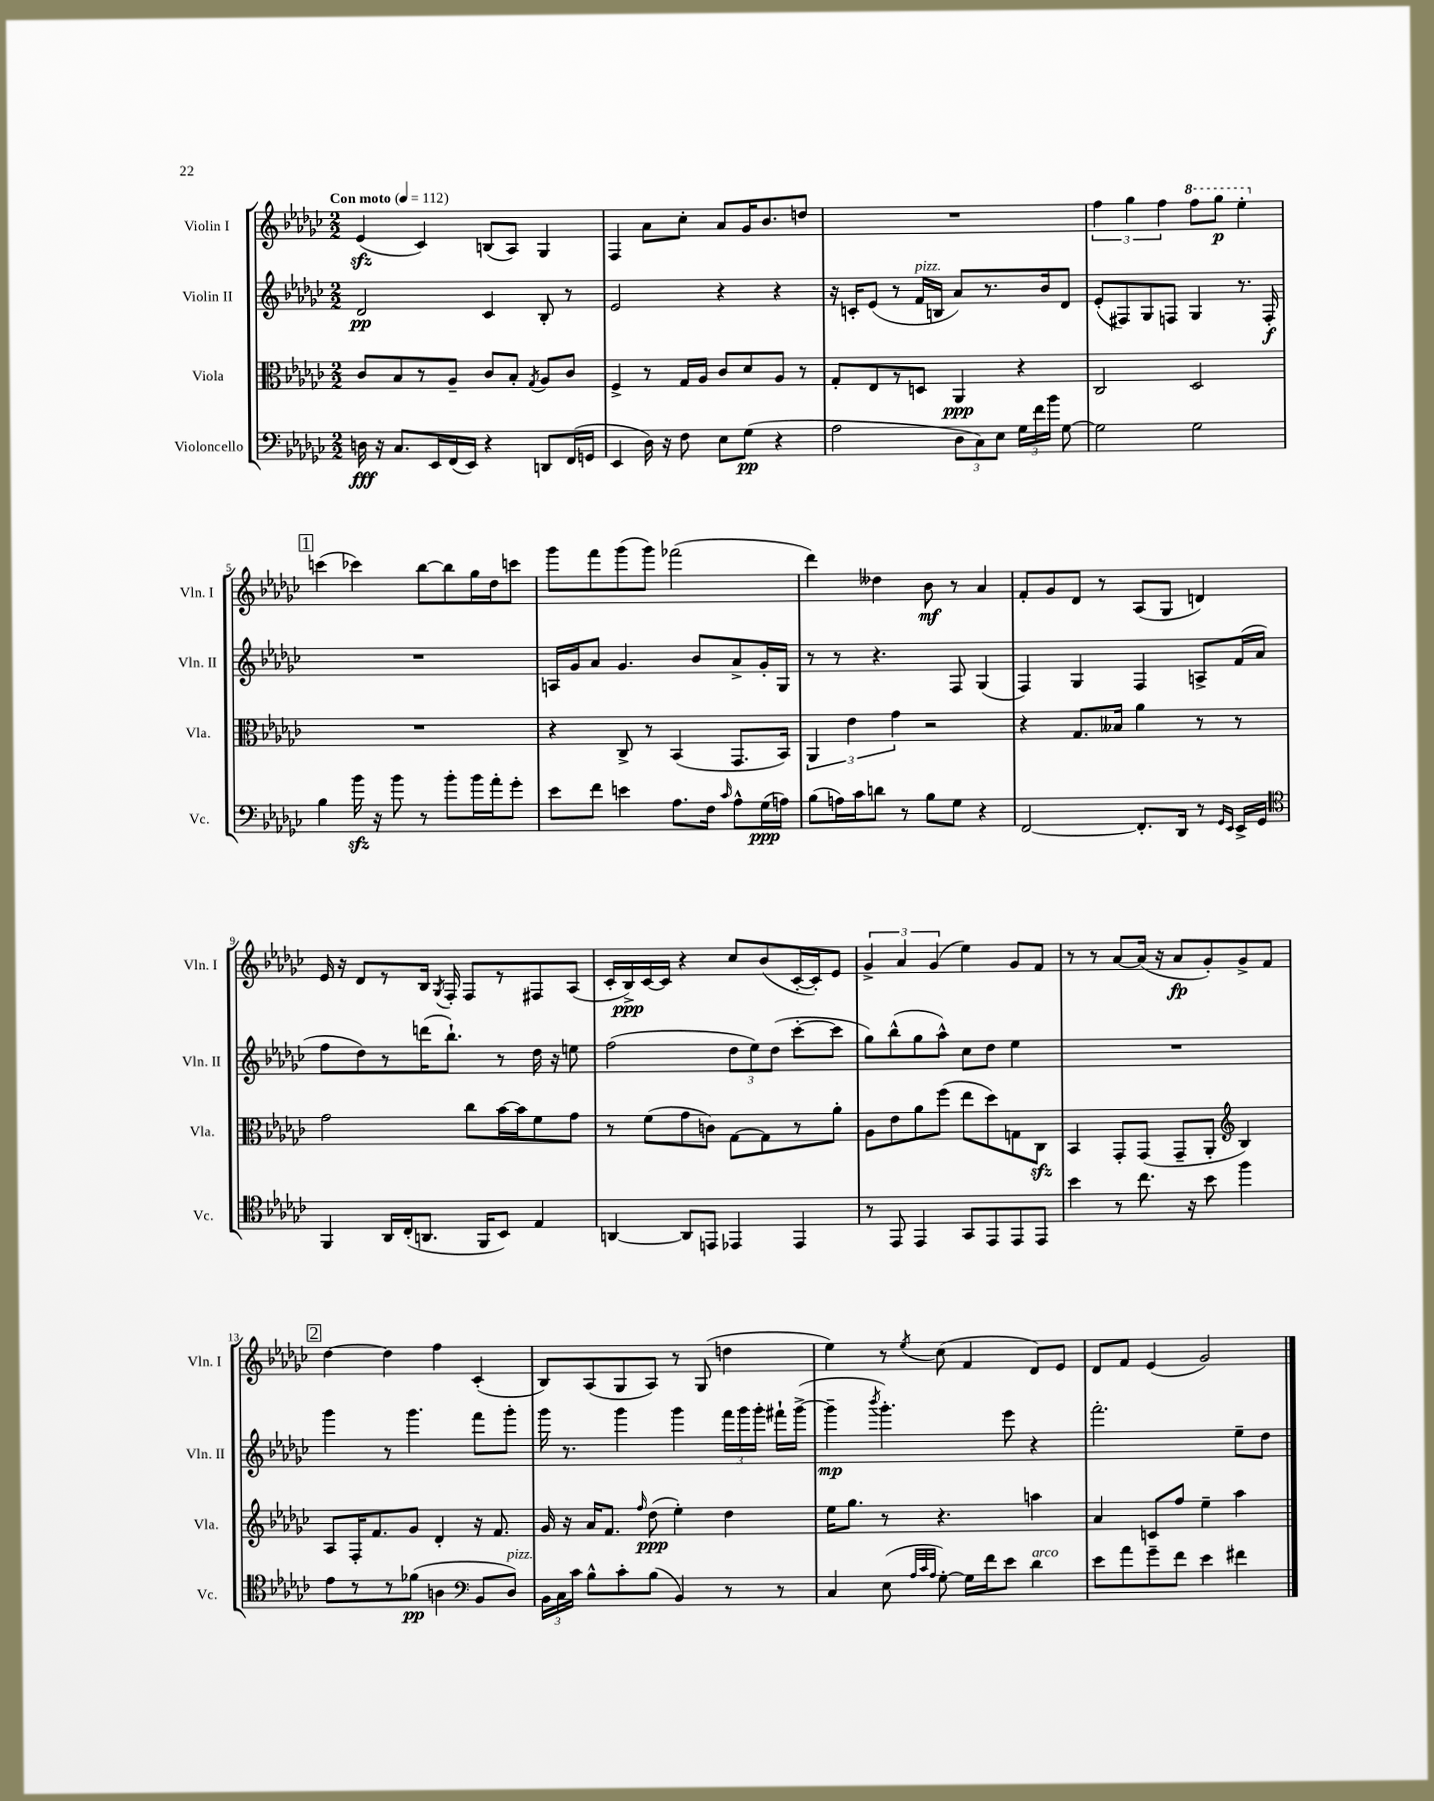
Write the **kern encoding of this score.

**kern	**kern	**kern	**kern
*staff4	*staff3	*staff2	*staff1
*clefF4	*clefC3	*clefG2	*clefG2
*k[b-e-a-d-g-c-]	*k[b-e-a-d-g-c-]	*k[b-e-a-d-g-c-]	*k[b-e-a-d-g-c-]
*M2/2	*M2/2	*M2/2	*M2/2
*MM112	*MM112	*MM112	*MM112
16D	8c-	2d-	(4e-
16r	.	.	.
8.C-	8B-	.	.
.	8r	.	4c-)
16EE-	.	.	.
(16FF	8A-~	.	.
16EE-)	.	.	.
4r	8c-	4c-	(8B
.	8B-'	.	8A-)
.	8qG-	.	.
8DD	8A-	8B-'	4G-
(16FF	8c-	8r	.
16GG	.	.	.
=	=	=	=
4EE-	4F^	2e-	4F
16D-)	8r	.	8a-
16r	.	.	.
8F	16G-	.	8cc-'
.	16A-	.	.
8E-	8c-	4r	8a-
(8G-	8d-	.	16g-
.	.	.	8.b-
4r	8A-	4r	.
.	8r	.	8dd
=	=	=	=
2A-	8G-'	16r	1r
.	.	16c'	.
.	8E-	(8e-	.
.	8r	8r	.
.	8D	16f	.
.	.	16B	.
12D-	4AA-	8a-)	.
12C-)	.	.	.
.	.	8.r	.
12E-	.	.	.
24G-	4r	.	.
24f	.	.	.
.	.	16b-	.
24b-	.	.	.
[8G-	.	8d-	.
=	=	=	=
2G-]	2C-	(8e-'	6ff
.	.	8F#)	.
.	.	.	6gg-
.	.	8G-	.
.	.	.	6ff
.	.	8F	.
2G-	2D-	4G-	8fff
.	.	.	8ggg-
.	.	8.r	4eee-'
.	.	16F'	.
=	=	=	=
4B-	1r	1r	(4ccc
16b-	.	.	4ccc-)
16r	.	.	.
8b-	.	.	.
8r	.	.	[8bb-
8b-'	.	.	8bb-]
16b-	.	.	16gg-
16a-'	.	.	16dd-
8g-'	.	.	8ccc
=	=	=	=
8e-	4r	16A	8ggg-
.	.	16g-	.
8f	.	8a-	8fff
4e	8C-^	4.g-	(8ggg-
.	8r	.	8ggg-)
8.A-	(4BB-	.	(2fff-
.	.	8b-	.
16F	.	.	.
16qqc-	.	.	.
8A-^^	8.GG-	8a-^	.
(16G-	.	16g-'	.
16A)	16BB-)	16G-	.
=	=	=	=
(8B-	6AA-	8r	4ddd-)
16A)	.	8r	.
.	6e-	.	.
16c-	.	.	.
8d	.	4.r	4dd--
.	6g-	.	.
8r	.	.	.
8B-	2r	.	8b-
8G-	.	8F	8r
4r	.	(4G-	4a-
=	=	=	=
[2FF	4r	4F)	8f'
.	.	.	8g-
.	8.G-	4G-	8d-
.	.	.	8r
.	16B--	.	.
8.FF']	4a-	4F	(8A-
.	.	.	8G-
16DD-	.	.	.
8r	8r	8A^	4d)
16qqGG-	.	.	.
16qqEE-	.	.	.
16EE-^	8r	(16f	.
16GG-	.	16a-	.
=	=	=	=
*clefC4	*	*	*
4FF	2g-	8ff	16e-
.	.	.	16r
.	.	8dd-)	8d-
16AA-	.	8r	8r
(16C-'	.	.	.
8.AA	.	(16ddd	16B-
.	.	.	8qG-
.	.	8.bb-`)	16F'
.	8cc-	.	8F
16FF	.	.	.
8BB-)	[16b-	8r	8r
.	16b-]	.	.
4E-	8f	16dd-	8F#
.	.	16r	.
.	8g-	8ee	(8A-
=	=	=	=
[4AA	8r	(2ff	16c-'
.	.	.	16B-^)
.	(8f	.	[16c-
.	.	.	16c-]
8AA]	8g-	.	4r
8EE	8c)	.	.
4EE-	[8G-	12dd-	8cc-
.	.	12ee-)	.
.	8G-]	.	(8b-
.	.	(12dd-	.
4EE-	8r	[8ccc-'	[16c-'
.	.	.	16c-'])
.	8a-'	8ccc-]	8e-
=	=	=	=
8r	8A-	8gg-)	6g-^
8EE-	8e-	(8bb-^^	.
.	.	.	6a-
4EE-	8a-	8gg-	.
.	.	.	(6g-
.	(8ff	8aa-^^)	.
8GG-	8ee-	8cc-	4ee-)
8EE-	8dd-)	8dd-	.
8EE-	8G	4ee-	8g-
8EE-	8C-	.	8f
=	=	=	=
4b-	4BB-	1r	8r
.	.	.	8r
8r	8GG-'	.	[8a-
8.cc-	(8GG-	.	(16a-]
.	.	.	16r
.	8GG-~	.	8a-
16r	.	.	.
8b-	8AA-'	.	8g-')
*	*clefG2	*	*
4ff	4B-)	.	8g-^
.	.	.	8f
=	=	=	=
8e-	8A-	4ggg-	[4dd-
8r	16F'	.	.
.	8.f	.	.
8r	.	8r	4dd-]
(8f-	8g-	4.ggg-	.
4A	4d-'	.	4ff
*clefF4	*	*	*
8BB-	16r	8fff	(4c-'
.	8.f	.	.
8D-)	.	8ggg-'	.
=	=	=	=
24BB-	16g-	16ggg-	8B-)
24C-	.	.	.
.	16r	8.r	.
24c-	.	.	.
8B-^^	16a-	.	(8A-
.	8.f	.	.
8c-'	.	4ggg-	8G-
.	16qqff	.	.
(8B-	(8dd-	.	8A-)
4BB-)	4ee-')	4ggg-	8r
.	.	.	(8G-
8r	4dd-	24fff	4dd
.	.	24ggg-	.
.	.	24ggg-'	.
8r	.	16fff#`	.
.	.	([16ggg-^	.
=	=	=	=
4C-	16ee-	4ggg-~]	4ee-)
.	8.gg-	.	.
.	.	8qbbb-	.
(8E-	8r	4.ggg-')	8r
32qqA-	.	.	.
32qqc-	.	.	.
32qqA-	.	.	8qee-
[8G-')	4.r	.	(8cc-
16G-]	.	.	4f
16f	.	.	.
8e-	.	8eee-	.
4d-	4aa	4r	8d-)
.	.	.	8e-
=	=	=	=
8e-	4a-	2.fff'	8d-
8a-	.	.	8f
8g-~	8c	.	(4e-
8f	8ff	.	.
4e-	4ee-~	.	2g-)
4f#	4aa-	8ee-~	.
.	.	8dd-	.
==	==	==	==
*-	*-	*-	*-
